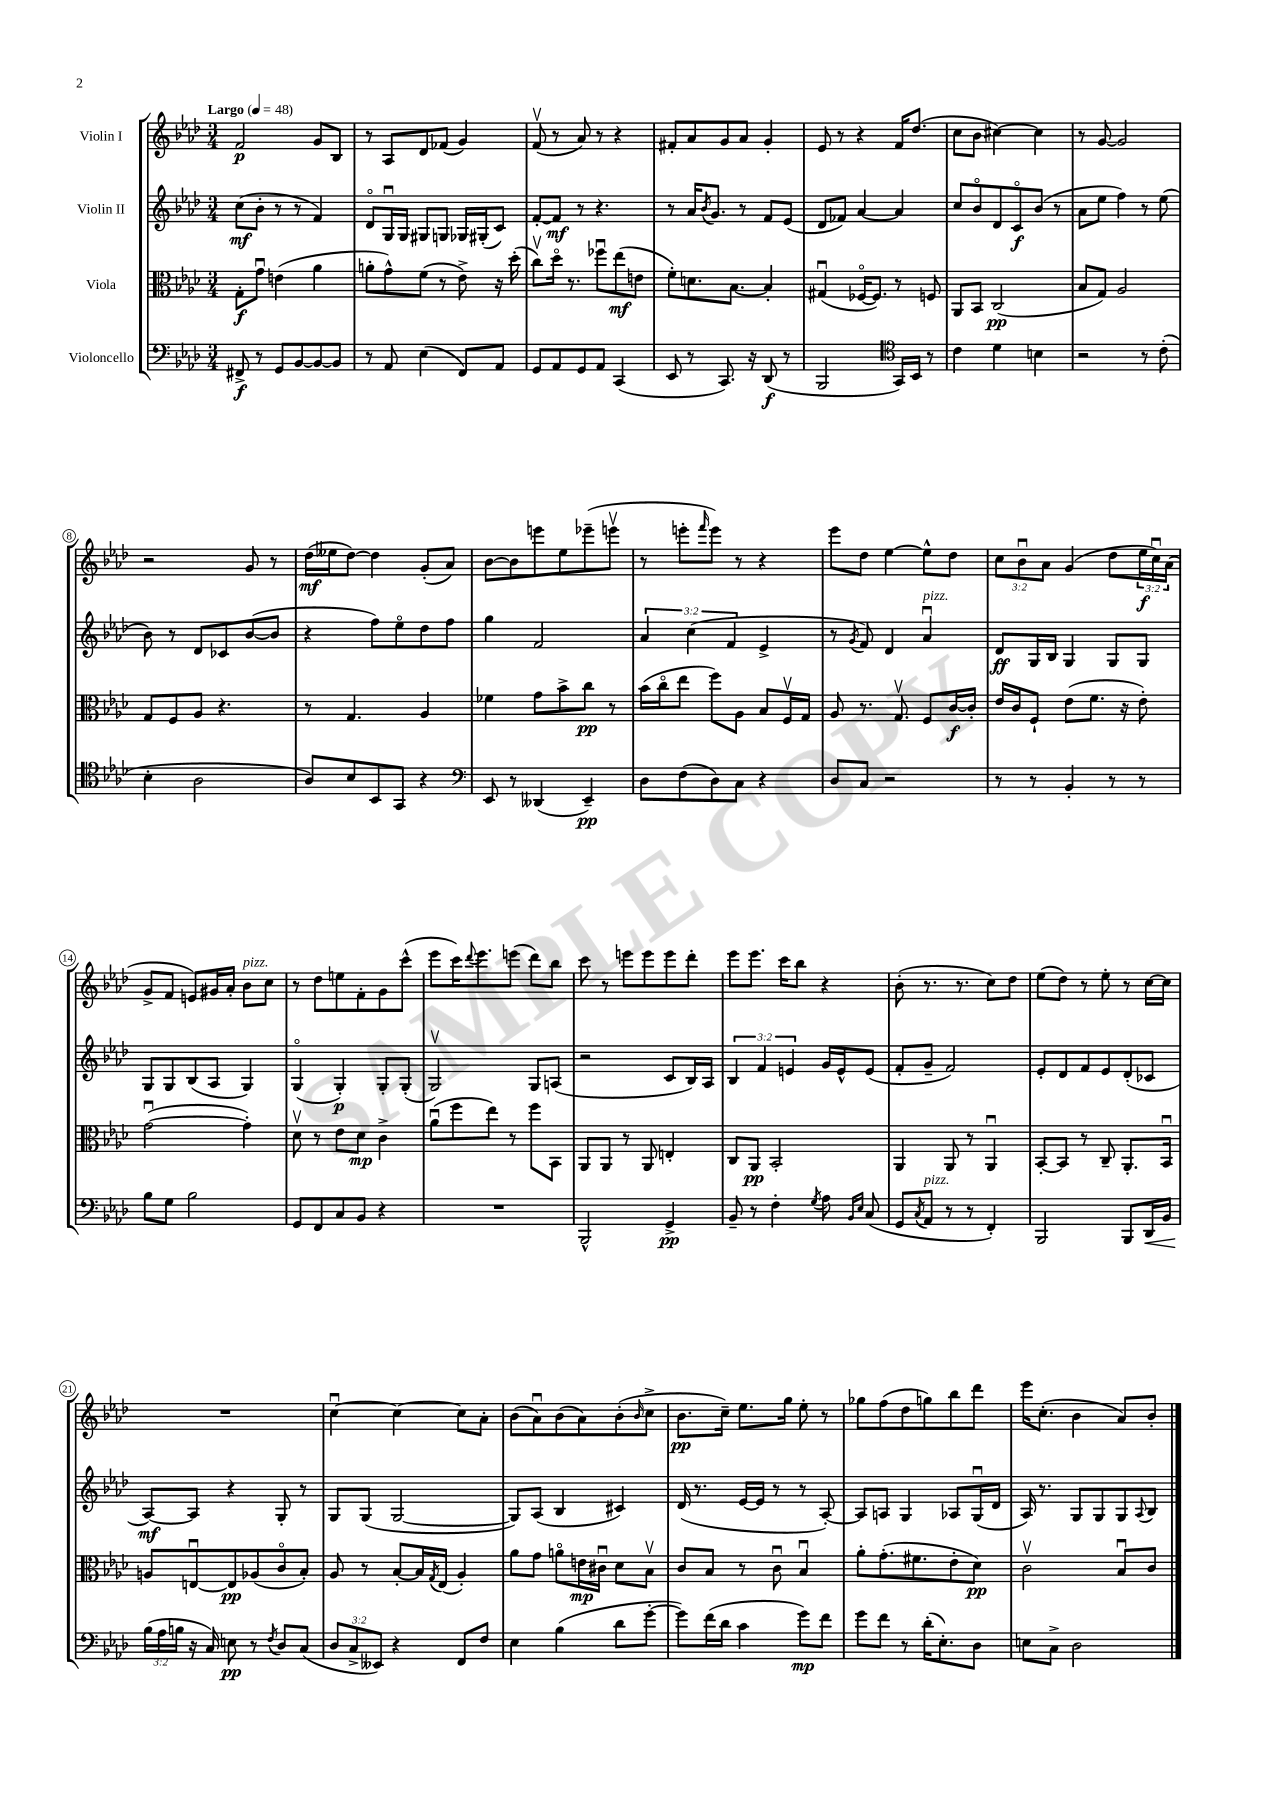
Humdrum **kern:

**kern	**kern	**kern	**kern
*staff4	*staff3	*staff2	*staff1
*clefF4	*clefC3	*clefG2	*clefG2
*k[b-e-a-d-]	*k[b-e-a-d-]	*k[b-e-a-d-]	*k[b-e-a-d-]
*M3/4	*M3/4	*M3/4	*M3/4
*MM48	*MM48	*MM48	*MM48
8FF#^/	8G'\L	(8cc\L	2f/
8r	8gu\J	8b-'\J	.
8GG/L	(4e\	8r	.
[8BB-/	.	8r	.
8BB-/_	4a-\	4f/)	8g/L
8BB-/]J	.	.	8B-/J
=	=	=	=
8r	8a'\L	8d-o/L	8r
8AA-/	8g^^\)	16Gu/L	8A-/L
.	.	16G/JJ	.
(4E-\	(8f\J	8G#/L	8d-/
.	8r	8G/J	(8f-/J
8FF/L)	8e-^\)	16G-/LL	4g/)
.	.	(16G#'/J	.
8AA-/J	16r	8c/J)	.
.	(16dd-'\	.	.
=	=	=	=
8GG/L	8ccv\L)	[8f'/L	(8fv/
8AA-/	16dd-o\Jk	8f/]J	8r
.	8.r	.	.
8GG/	.	8r	8a-/)
8AA-/J	8ff-u\L	4.r	8r
(4CC/	(8ee-\	.	4r
.	8e\J	.	.
=	=	=	=
8EE-/	8f'\L)	8r	8f#'/L
8r	8.d\	16a-/LK	8a-/
.	.	8qb-/	.
.	.	8.g/J	.
8.CC/)	.	.	8g/
.	[8.B-\J	.	.
.	.	8r	8a-/J
16r	.	.	.
(8DD-/	4B-'/]	8f/L	4g'/
8r	.	(8e-/J	.
=	=	=	=
2BBB-/	(4G#u/	8d-/L	8e-/
.	.	8f-/J)	8r
.	[16F-o/LK	[4a-/	4r
.	8.F-/]J)	.	.
*clefC4	*	*	*
16GG/LL)	8r	4a-/]	16f/LK
16BB-/JJ	.	.	(8.dd-/J
8r	8F/	.	.
=	=	=	=
4c\	8AA-/L	8cc/L	8cc\L
.	8BB-/J	8b-o/	8b-\J
4d-\	(2C/	8d-/	[4cc#\)
.	.	8co/	.
4B\	.	(8b-/J	4cc#\]
.	.	8r	.
=	=	=	=
2r	8B-/L	8a-\L	8r
.	8G/J)	8ee-\J	[8g/
.	2A-/	4ff\)	2g/]
8r	.	8r	.
(8c'\	.	(8ee-\	.
=	=	=	=
4B-'\	8G/L	8b-\)	2r
.	8F/	8r	.
2A-\	8A-/J	8d-/L	.
.	4.r	8c-/	.
.	.	([8b-/	8g/
.	.	8b-/]J	8r
=	=	=	=
8A-/L)	8r	4r	(16dd-\LL
.	.	.	16ee--\J
8B-/	4.G/	.	[8dd-\J)
8BB-/	.	8ff\L)	4dd-\]
8GG/J	.	8ee-o\	.
4r	4A-/	8dd-\	(8g'/L
.	.	8ff\J	8a-/J)
=	=	=	=
*clefF4	*	*	*
8EE-/	4f-\	4gg\	[8b-\L
8r	.	.	8b-\]
(4DD--/	8g\L	2f/	8eee\
.	8b-^\	.	8ee-\
4EE-~/)	8cc\J	.	(8eee-~\
.	8r	.	8eeev\J
=	=	=	=
8D-\L	(16b-\LL	6a-/	8r
.	16cco\J	.	.
(8F\	8ee-\J	.	8eee'\L
.	.	(6cc\	.
.	.	.	16qqfff/
8D-\)	8ff\L)	.	8eee\J)
.	.	6f/	.
8C\J	8A-\J	.	8r
4r	8B-/L	4e-^/	4r
.	16Fv/L	.	.
.	16G/JJ	.	.
=	=	=	=
8D-/L	8A-/	8r	8eee-\L
.	.	8qg/	.
8C/J	8.r	8f/)	8dd-\J
2r	.	4d-/	[4ee-\
.	8.Gv/	.	.
.	8F/L	4a-u/	8ee-^^\]L
.	[16c/L	.	8dd-\J
.	16c'/]JJ	.	.
=	=	=	=
8r	16e-/LL	8d-/L	12cc\L
.	16c/J	.	.
.	.	.	12b-u\
8r	8F`/J	16G/L	.
.	.	.	12a-\J
.	.	16B-/JJ	.
4BB-'/	(8e-\L	4G/	(4g/
.	8.f\J	.	.
8r	.	8G/L	8dd-\L
.	16r	.	.
8r	8e-'\)	8G/J	24ee-\L
.	.	.	24ccu\)
.	.	.	(24a-\JJ
=	=	=	=
8B-\L	([2gu\	8G/L	8g^/L
8G\J	.	8G/	8f/J
2B-\	.	(8B-/	8e/L)
.	.	8A-/J	16g#/L
.	.	.	16a-'/JJ
.	4g'\])	4G/)	8b-\L
.	.	.	8cc\J
=	=	=	=
8GG/L	8d-v\	(4Go/	8r
8FF/	8r	.	8dd-\L
8C/	8e-\L	4G'/)	8ee\
8BB-/J	8d-\J	.	8f'\
4r	4c^\	8G'/L	8g\
.	.	(8G'/J	(8ccc^^\J
=	=	=	=
2.r	(8a-u\L	2Gv/)	8eee-\L
.	8ff\	.	16ccc\K)
.	.	.	8qqddd-/
.	.	.	8.eee-\
.	8ee-\J)	.	.
.	8r	.	(8eee\J
.	8ff\L	8G/L	8ddd-\L)
.	8BB-\J	(8A/J	8bb-\J
=	=	=	=
2BBB-^^/	8AA-/L	2r	8ccc\
.	8AA-/J	.	8r
.	8r	.	8eee\L
.	8AA-/	.	8eee\
4GG^/	4E'/	8c/L	8eee\
.	.	16B-/L)	8ddd-'\J
.	.	16A-/JJ	.
=	=	=	=
8BB-~/	8C/L	6B-/	8eee-\L
8r	8AA-/J	.	8.eee-\J
.	.	6f/	.
4F'\	2BB-'/	.	.
.	.	.	16ccc\LK
.	.	6e/	.
.	.	.	8bb-\J
8qG/	.	.	.
8A-\	.	16g/LL	4r
.	.	16e^^/J	.
16qqBB-/LL	.	.	.
16qqE-/JJ	.	.	.
(8C/	.	(8e/J	.
=	=	=	=
8GG/L	4AA-/	8f'/L	(8b-'\
8qC/	.	.	.
8AA-/J	.	8g~/J	8.r
8r	8AA-/	2f/)	.
.	.	.	8.r
8r	8r	.	.
4FF'/)	4AA-u/	.	8cc\L)
.	.	.	8dd-\J
=	=	=	=
2BBB-/	[8BB-'/L	8e-'/L	(8ee-\L
.	8BB-/]J	8d-/	8dd-\J)
.	8r	8f/	8r
.	8C~/	8e-/	8ee-'\
8BBB-/L	8.AA-'/L	(8d-'/	8r
16DD-/L	.	8c-/J	[16cc\LL
16BB-/JJ	16BB-u/Jk	.	16cc\]JJ
=	=	=	=
(24B-\LL	8A/L	[8A-/L)	2.r
24A-\	.	.	.
24B\JJ	.	.	.
16r	[8Eu/	8A-/]J	.
16C/)	.	.	.
8E\	8E/]	4r	.
8r	(8A-/	.	.
8qF/	.	.	.
8D-/L	8co/	8G'/	.
(8C/J	8B-'/J)	8r	.
=	=	=	=
12D-/L	8A-/	8G/L	[4ccu\
12C^/	.	.	.
.	8r	(8G/J	.
12EE--/J)	.	.	.
4r	[8B-'/L	[2G/	4cc\_
.	16B-/]L	.	.
.	8qG/	.	.
.	(16E-/JJ	.	.
8FF/L	4A-'/)	.	8cc\]L
8F/J	.	.	8a-'\J
=	=	=	=
4E-\	8a-\L	8G/]L)	(8b-\L
.	8g\J	(8A-/J	8a-u\)
(4B-\	8ao\L	4B-/	(8b-\
.	16e\L	.	8a-\)
.	16c#u\JJ	.	.
8d-\L	8d-\L	4c#/)	(8b-'\
.	.	.	16qqb-/
[8g'\J	8B-v\J	.	8cc^\J
=	=	=	=
8g\]L)	8c/L	(16d-/	8.b-\L
.	.	8.r	.
(16f\L	8B-/J	.	.
16d-\JJ	.	.	16cc~\Jk)
4c\	8r	[16e-/LL	8.ee-\L
.	.	16e-/]JJ	.
.	8cu\	8r	.
.	.	.	16gg\Jk
8g\L)	4B-u/	8r	8ee-'\
8f\J	.	[8A-'/)	8r
=	=	=	=
8g\L	8a-'\L	8A-/]L	8gg-\L
8f\J	(8.g'\	8A/J	(8ff\
8r	.	4G/	8dd-\
.	8.f#\	.	.
(16d-'\LK	.	.	8gg\)
8.E-'\)	.	.	.
.	8e-'\	8A-/L	8bb-\
8D-\J	8d-\J)	(16Gu/L	8ddd-\J
.	.	16d-/JJ	.
=	=	=	=
8E\L	2cv\	16A-/)	16eee-\LK
.	.	8.r	(8.cc'\J
8C^\J	.	.	.
2D-\	.	8G/L	4b-\
.	.	8G/	.
.	8B-u/L	8G/	8a-/L)
.	.	8qqA-/	.
.	8c/J	8B-/J	8b-'/J
==	==	==	==
*-	*-	*-	*-
